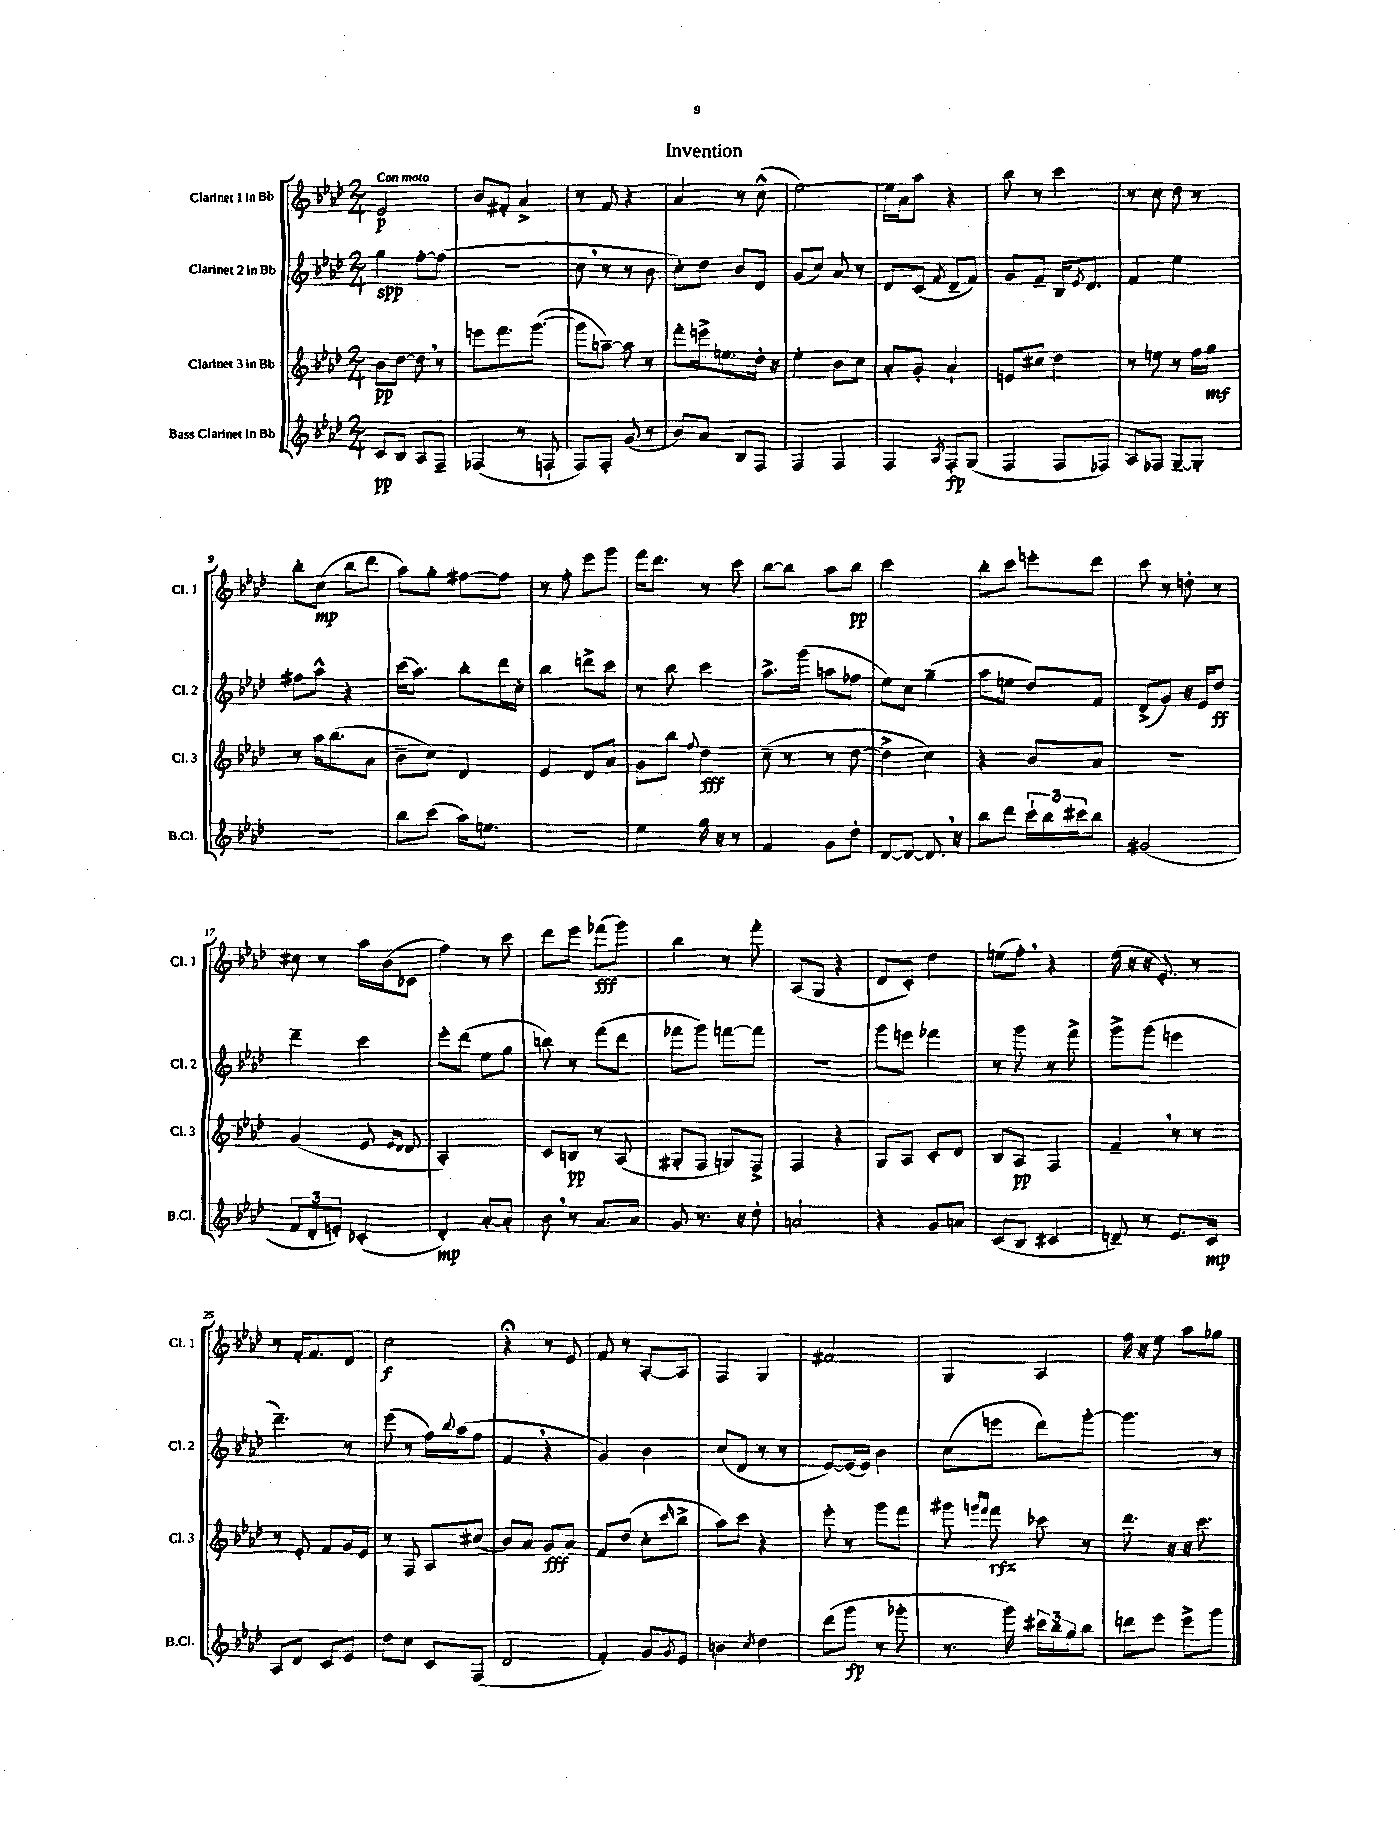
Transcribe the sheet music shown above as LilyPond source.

\header { title = "Invention" }
<<
\new StaffGroup <<
\new Staff = "s0" \with { instrumentName = "Clarinet 1 in Bb" shortInstrumentName = "Cl. 1" } {
    \clef treble \key aes \major \numericTimeSignature \time 2/4 \tempo "Con moto"
    ees'2\p |
    bes'8 fis'8-. aes'4-> |
    r8 f'8 r4 |
    aes'4 r8 c''8-^( |
    ees''2~) |
    ees''16 aes'16 aes''8 r4 |
    bes''8 r8 c'''4 |
    r8 c''8 des''8 r8 |
    bes''8-. c''8\mp( bes''8 des'''8 |
    aes''8) g''8-. fis''8~ fis''8 |
    r8 f''8-. ees'''8 g'''8 |
    f'''16 des'''8. r8 c'''8 |
    bes''8~ bes''8 aes''8 bes''8\pp |
    c'''2 |
    bes''8-. c'''8 e'''8-. des'''8 |
    c'''8 r8 d''8-. r8 |
    cis''8 r8 aes''16 bes'16( ces'8 |
    f''4) r8 c'''8 |
    des'''8 ees'''8 fes'''8\fff( g'''8) |
    bes''4 r8 f'''8-. |
    aes8( g8 r4 |
    des'8 c'8-.) des''4 |
    e''8( f''8-.) \breathe r4 |
    ees''16( r16 r16 ees'8.-.) r8 |
    r8 f'16-. f'8. des'8 |
    c''2\f |
    r4\fermata r8 ees'8 |
    f'8 r8 aes8~-. aes8 |
    f4 g4 |
    fis'2 |
    g4 aes4 |
    f''16 r16 ees''8 aes''8 ges''8 \bar "|." |
}
\new Staff = "s1" \with { instrumentName = "Clarinet 2 in Bb" shortInstrumentName = "Cl. 2" } {
    \clef treble \key aes \major \numericTimeSignature \time 2/4
    g''4\spp f''8~-. f''8( |
    r2 |
    c''8 \breathe r8 r8 bes'8 |
    c''8-.) des''8 bes'8 des'8 |
    g'8( c''8) aes'8 r8 |
    des'8 c'8( \acciaccatura { f'8 } des'8-- f'8) |
    g'8 f'8-- bes16 \acciaccatura { ees'8 } des'8. |
    f'4 ees''4 |
    fis''8 aes''8-^ r4 |
    c'''16( aes''8.) bes''8-. des'''16 c''16-. |
    bes''4 d'''8-> c'''8 |
    r8 bes''8 c'''4 |
    aes''8.-> g'''16( a''8 fes''8 |
    ees''8) c''8 g''4--( |
    aes''8 e''8 des''8) f'8 |
    des'8->( g'8) r16 ees'16 des''8\ff |
    des'''4-- c'''4 |
    ees'''8-. des'''8( ees''8 g''8 |
    b''8) r8 f'''8( des'''8 |
    fes'''8 g'''8) f'''8~ f'''8 |
    R2 |
    g'''8 e'''8 fes'''4 |
    r8 g'''8 r8 f'''8-> |
    g'''8-> g'''8( e'''4 |
    des'''4.--) r8 |
    ees'''8( r8 f''16) \appoggiatura { bes''8 } aes''16( f''8 |
    f'4 \breathe r4 |
    g'4) bes'4 |
    c''8( des'8 r8 r8 |
    ees'8~) ees'16( ees'16) bes'4 |
    c''8( e'''8 des'''8) g'''8~-. |
    g'''4. r8 \bar "|." |
}
\new Staff = "s2" \with { instrumentName = "Clarinet 3 in Bb" shortInstrumentName = "Cl. 3" } {
    \clef treble \key aes \major \numericTimeSignature \time 2/4
    bes'8\pp des''8~ des''8 \breathe r8 |
    e'''8 f'''8. g'''8.~( |
    g'''8 a''8~--) a''8 r8 |
    f'''8-. e'''16-> e''8. des''16-. r16 |
    ees''4-. bes'8 c''8 |
    aes'8-. g'8-. aes'4-! |
    e'8 cis''8 des''4 |
    r8 e''8 r8 f''16 g''16\mf |
    r8 aes''16 bes''8.( aes'8 |
    bes'8-- c''8) des'4 |
    ees'4 des'8 aes'8 |
    g'8 bes''8 \appoggiatura { f''8 } des''4\fff |
    c''8--( r8 r8 des''8~ |
    des''4-> c''4) |
    r4 bes'8 aes'8 |
    R2 |
    g'4( ees'8 \grace { ees'16 des'16 } des'8 |
    aes2-.) |
    c'8 b8\pp r8 aes8( |
    gis8-. f8 g8) f8-> |
    f4 r4 |
    g8 aes8 c'8-. des'8 |
    bes8 aes8\pp f4 |
    f'4-- \breathe r8 r8 |
    r8 ees'8-. f'8 g'16 ees'16 |
    r8 f8 aes8 cis''8( |
    bes'8) aes'8 g'8\fff aes'8 |
    f'8 des''8( c''8-. \grace { c'''16 } bes''8-> |
    aes''8) c'''8 r4 |
    ees'''8-. r8 g'''8 f'''8 |
    gis'''8 \grace { g'''16 f'''16 } f'''8\rfz ces'''8 r8 |
    des'''8. r16 r16 c'''8. \bar "|." |
}
\new Staff = "s3" \with { instrumentName = "Bass Clarinet in Bb" shortInstrumentName = "B.Cl." } {
    \clef treble \key aes \major \numericTimeSignature \time 2/4
    c'8\pp bes8 aes8 f8-- |
    fes4( r8 f8-! |
    f8) f8-. g'8( r8 |
    bes'8) aes'8 bes8 f8 |
    f4 f4 |
    f4 \acciaccatura { aes8 } f8-.\fp g8( |
    f4 f8 fes8) |
    aes8 fes8 g8~-- g8-. |
    R2 |
    bes''8 c'''8( aes''16) e''8. |
    R2 |
    ees''4 g''16 r16 r8 |
    f'4 g'8 des''8-. |
    des'8~ des'8~ des'8. \breathe r16 |
    bes''8 des'''8 \tuplet 3/2 { c'''16-! bes''16 cis'''16 } bes''8 |
    gis'2( |
    \tuplet 3/2 { f'8 des'8-. e'8-.) } ces'4-.( |
    des'4-.\mp) aes'8~-. aes'8-. |
    bes'8 \breathe r8 aes'8. aes'16 |
    g'8 r8. r16 des''8-. |
    a'2 |
    r4 g'8 a'8 |
    c'8( bes8 cis'4 |
    d'8--) r8 ees'8. c'16\mp |
    aes8 des'8 c'8 ees'8 |
    des''8 c''8 c'8 f8( |
    des'2 |
    f'4-.) g'8 \acciaccatura { g'8 } ees'8 |
    b'4 \acciaccatura { c''8 } des''4 |
    des'''8( g'''8\fp r8 ges'''8-. |
    r8. g'''16) \tuplet 3/2 { cis'''16 bes''16 g''16 } bes''8 |
    d'''8 ees'''8 ees'''8-> g'''8 \bar "|." |
}
>>
>>
